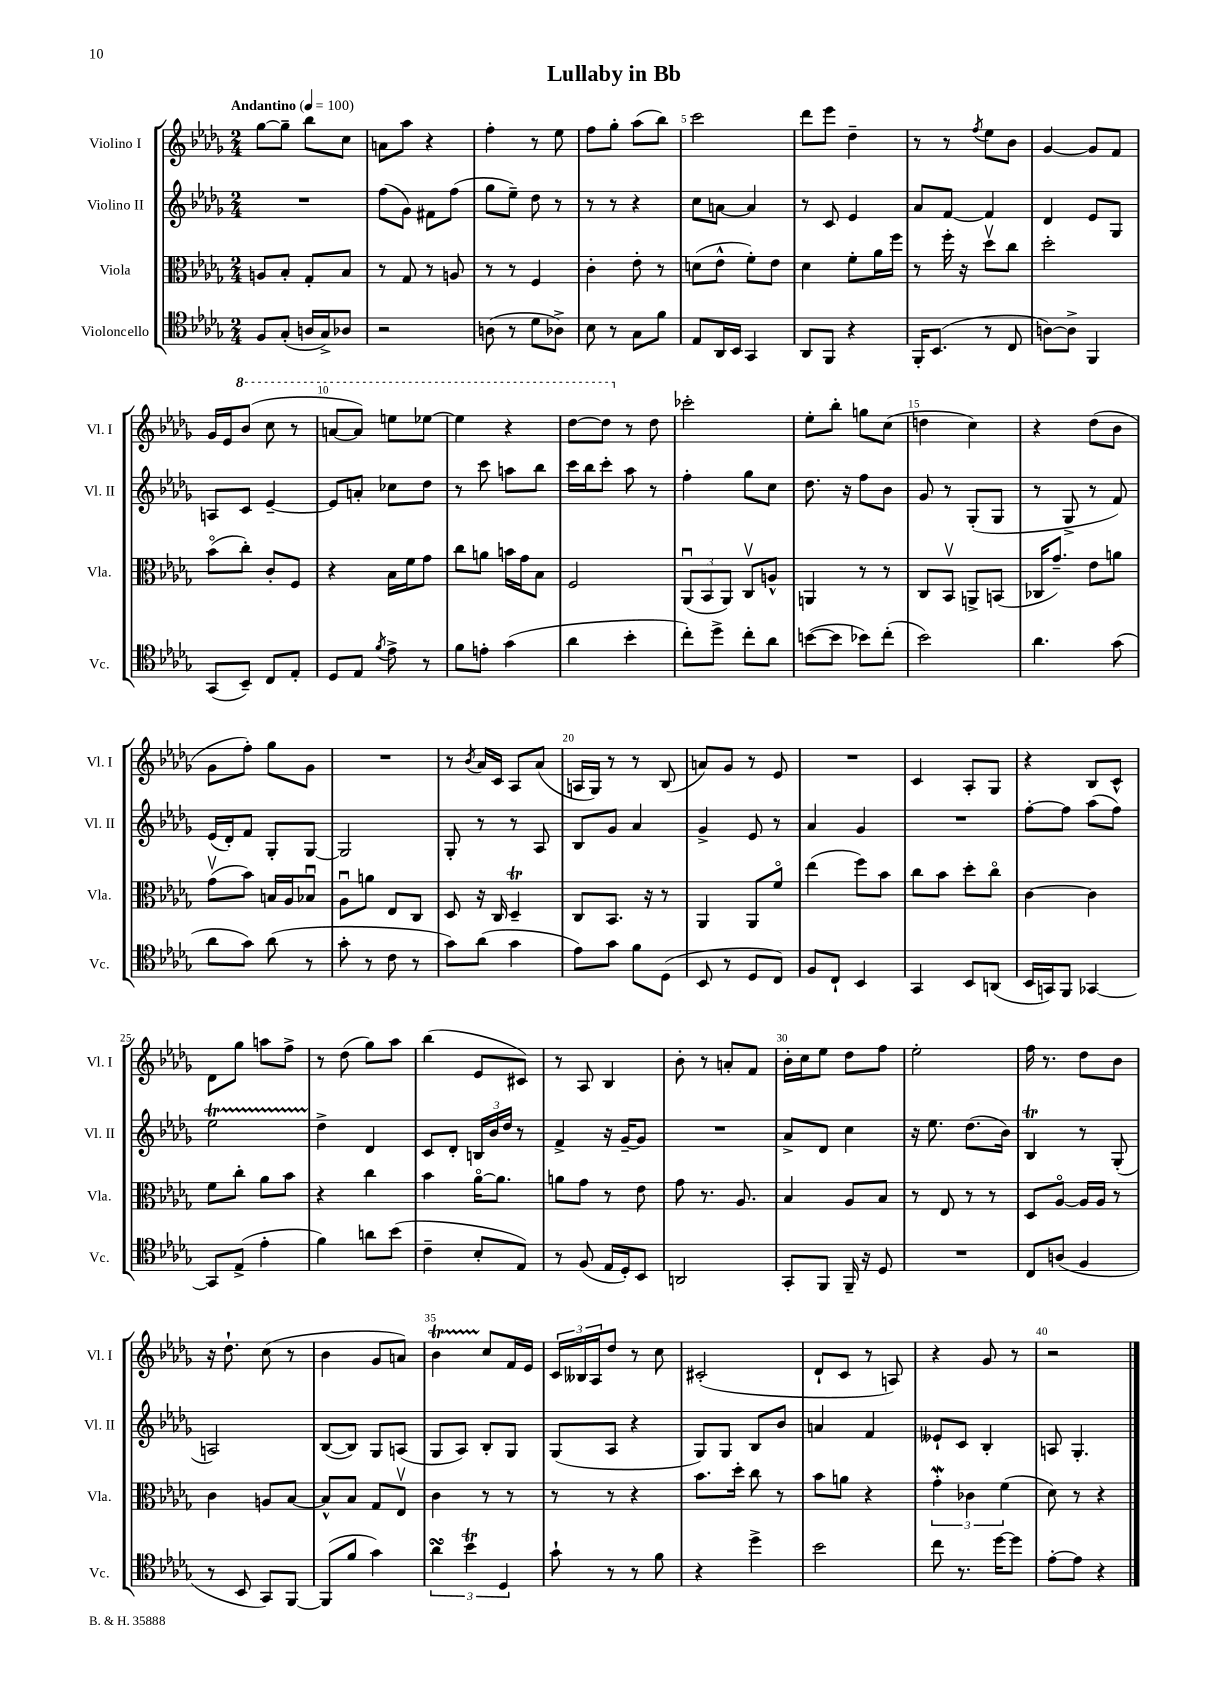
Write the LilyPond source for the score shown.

\header { title = "Lullaby in Bb" }
<<
\new StaffGroup <<
\new Staff = "s0" \with { instrumentName = "Violino I" shortInstrumentName = "Vl. I" } {
    \clef treble \key des \major \numericTimeSignature \time 2/4 \tempo "Andantino" 4 = 100
    ges''8~ ges''8-- bes''8 c''8 |
    a'8 aes''8 r4 |
    f''4-. r8 ees''8 |
    f''8 ges''8-. aes''8( bes''8) |
    c'''2 |
    des'''8 ees'''8 des''4-- |
    r8 r8 \acciaccatura { f''8 } ees''8 bes'8 |
    ges'4~ ges'8 f'8 |
    ges'16 ees'16 \ottava #1 bes''8( c'''8 r8 |
    a''8~ a''8) e'''8 ees'''8~ |
    ees'''4 r4 |
    des'''8~ des'''8 \ottava #0 r8 des''8 |
    ces'''2-. |
    ees''8-. bes''8-. g''8 c''8( |
    d''4 c''4) |
    r4 des''8( bes'8 |
    ges'8 f''8-.) ges''8 ges'8 |
    R2 |
    r8 \acciaccatura { bes'8 } aes'16 c'16 aes8 aes'8( |
    a16 ges16) r8 r8 bes8( |
    a'8) ges'8 r8 ees'8 |
    R2 |
    c'4 aes8-. ges8 |
    r4 bes8 c'8-^ |
    des'8 ges''8 a''8 f''8-> |
    r8 des''8( ges''8) aes''8 |
    bes''4( ees'8 cis'8) |
    r8 aes8 bes4 |
    bes'8-. r8 a'8-. f'8 |
    bes'16-. c''16 ees''8 des''8 f''8 |
    ees''2-. |
    f''16 r8. des''8 bes'8 |
    r16 des''8.-! c''8( r8 |
    bes'4 ges'8 a'8) |
    bes'4\startTrillSpan c''8\stopTrillSpan f'16 ees'16 |
    \tuplet 3/2 { c'16 beses16 aes16 } des''8 r8 c''8 |
    cis'2-.( |
    des'8-! c'8 r8 a8) |
    r4 ges'8 r8 |
    r2 \bar "|." |
}
\new Staff = "s1" \with { instrumentName = "Violino II" shortInstrumentName = "Vl. II" } {
    \clef treble \key des \major \numericTimeSignature \time 2/4
    R2 |
    f''8( ges'8) fis'8 f''8( |
    ges''8 ees''8--) des''8 r8 |
    r8 r8 r4 |
    c''8 a'8~ a'4 |
    r8 c'8 ees'4 |
    aes'8 f'8~ f'4 |
    des'4 ees'8 ges8 |
    a8 c'8 ees'4~-- |
    ees'8 a'8-. ces''8 des''8 |
    r8 c'''8 a''8 bes''8 |
    c'''16 bes''16 c'''8-. aes''8 r8 |
    f''4-. ges''8 c''8 |
    des''8. r16 f''8 bes'8 |
    ges'8 r8 ges8-.( ges8 |
    r8 ges8-> r8 f'8) |
    ees'16( des'16-.) f'8 ges8-. ges8~ |
    ges2 |
    ges8-. r8 r8 aes8 |
    bes8 ges'8 aes'4 |
    ges'4-> ees'8 r8 |
    aes'4 ges'4 |
    R2 |
    f''8~-. f''8 aes''8( f''8) |
    ees''2\startTrillSpan |
    des''4->\stopTrillSpan des'4 |
    c'8 des'8-. \tuplet 3/2 { b16 bes'16 des''16 } r8 |
    f'4-> r16 ges'16~-- ges'8 |
    R2 |
    aes'8-> des'8 c''4 |
    r16 ees''8. des''8.( bes'16) |
    bes4\trill r8 ges8-.( |
    a2) |
    bes8~( bes8) ges8 a8( |
    ges8 aes8) bes8-. ges8 |
    ges8( aes8 r4 |
    ges8) ges8 bes8 bes'8 |
    a'4 f'4 |
    eeses'8-! c'8 bes4-. |
    a8 ges4.-. \bar "|." |
}
\new Staff = "s2" \with { instrumentName = "Viola" shortInstrumentName = "Vla." } {
    \clef alto \key des \major \numericTimeSignature \time 2/4
    a8 bes8-. ges8-. bes8 |
    r8 ges8 r8 a8 |
    r8 r8 f4 |
    c'4-. ees'8-. r8 |
    d'8( ees'8-^ f'8-.) ees'8 |
    des'4 f'8-. aes'16 f''16 |
    r8 f''16-. r16 des''8\upbow c''8 |
    des''2-. |
    bes'8\flageolet( c''8-.) c'8-. f8 |
    r4 bes16 f'16 ges'8 |
    c''8 a'8 b'16 ges'16 bes8 |
    f2 |
    \tuplet 3/2 { aes,8\downbow( bes,8 aes,8) } c8\upbow a8-^ |
    a,4 r8 r8 |
    c8 bes,8\upbow a,8-> b,8( |
    ces16 ges'8.--) ees'8 a'8 |
    ges'8\upbow( bes'8) b16 aes16 bes8\downbow |
    aes8\downbow a'8 ees8 c8 |
    des8 r16 c16 des4--\trill |
    c8 bes,8. r16 r8 |
    aes,4 aes,8 f'8\flageolet |
    ees''4( f''8) bes'8 |
    c''8 bes'8 des''8-. c''8\flageolet |
    c'4~ c'4 |
    f'8 c''8-. aes'8 bes'8 |
    r4 c''4 |
    bes'4 aes'16~\flageolet aes'8. |
    a'8 ges'8 r8 ees'8 |
    ges'8 r8. aes8. |
    bes4 aes8 bes8 |
    r8 ees8 r8 r8 |
    des8 aes8~\flageolet aes16 aes16 r8 |
    c'4 a8 bes8~ |
    bes8-^ bes8 ges8 ees8\upbow |
    c'4 r8 r8 |
    r8 r8 r4 |
    bes'8. des''16-. c''8 r8 |
    bes'8 a'8 r4 |
    \tuplet 3/2 { ges'4-.\mordent ces'4 f'4( } |
    des'8) r8 r4 \bar "|." |
}
\new Staff = "s3" \with { instrumentName = "Violoncello" shortInstrumentName = "Vc." } {
    \clef tenor \key des \major \numericTimeSignature \time 2/4
    f8 ges8-.( a16 ges16->) aes8 |
    r2 |
    a8( r8 des'8 aes8->) |
    bes8 r8 ges8 f'8 |
    ees8 aes,16 bes,16 ges,4 |
    aes,8 f,8 r4 |
    f,16-. bes,8.( r8 c8 |
    a8~) a8-> f,4 |
    ges,8( bes,8--) c8 ees8-. |
    des8 ees8 \acciaccatura { f'8 } ees'8-> r8 |
    f'8 e'8-. ges'4( |
    aes'4 bes'4-. |
    c''8-.) des''8-> c''8-. aes'8 |
    b'8~( b'8 bes'8) c''8-.( |
    bes'2) |
    aes'4. ges'8( |
    aes'8 ges'8) aes'8( r8 |
    ges'8-. r8 c'8 r8 |
    ges'8) aes'8( ges'4 |
    ees'8) ges'8 f'8 des8( |
    bes,8 r8 des8 c8) |
    f8 c8-! bes,4 |
    ges,4 bes,8 a,8( |
    bes,16 g,16) f,8 ges,4~ |
    ges,8 ees8->( ees'4-. |
    f'4) a'8 bes'8( |
    c'4-- bes8-. ees8) |
    r8 f8( ees16 des16-.) bes,8 |
    a,2 |
    ges,8-. f,8 f,16-- r16 des8 |
    R2 |
    c8 a8( f4 |
    r8 bes,8 ges,8) f,8~ |
    f,8( f'8 ges'4) |
    \tuplet 3/2 { aes'4\turn bes'4\trill des4 } |
    ges'8-! r8 r8 f'8 |
    r4 des''4-> |
    bes'2 |
    c''8 r8. des''16~ des''8 |
    ees'8~-. ees'8 r4 \bar "|." |
}
>>
>>
\layout { \context { \Score \override BarNumber.break-visibility = ##(#f #t #t) barNumberVisibility = #(every-nth-bar-number-visible 5) } }
